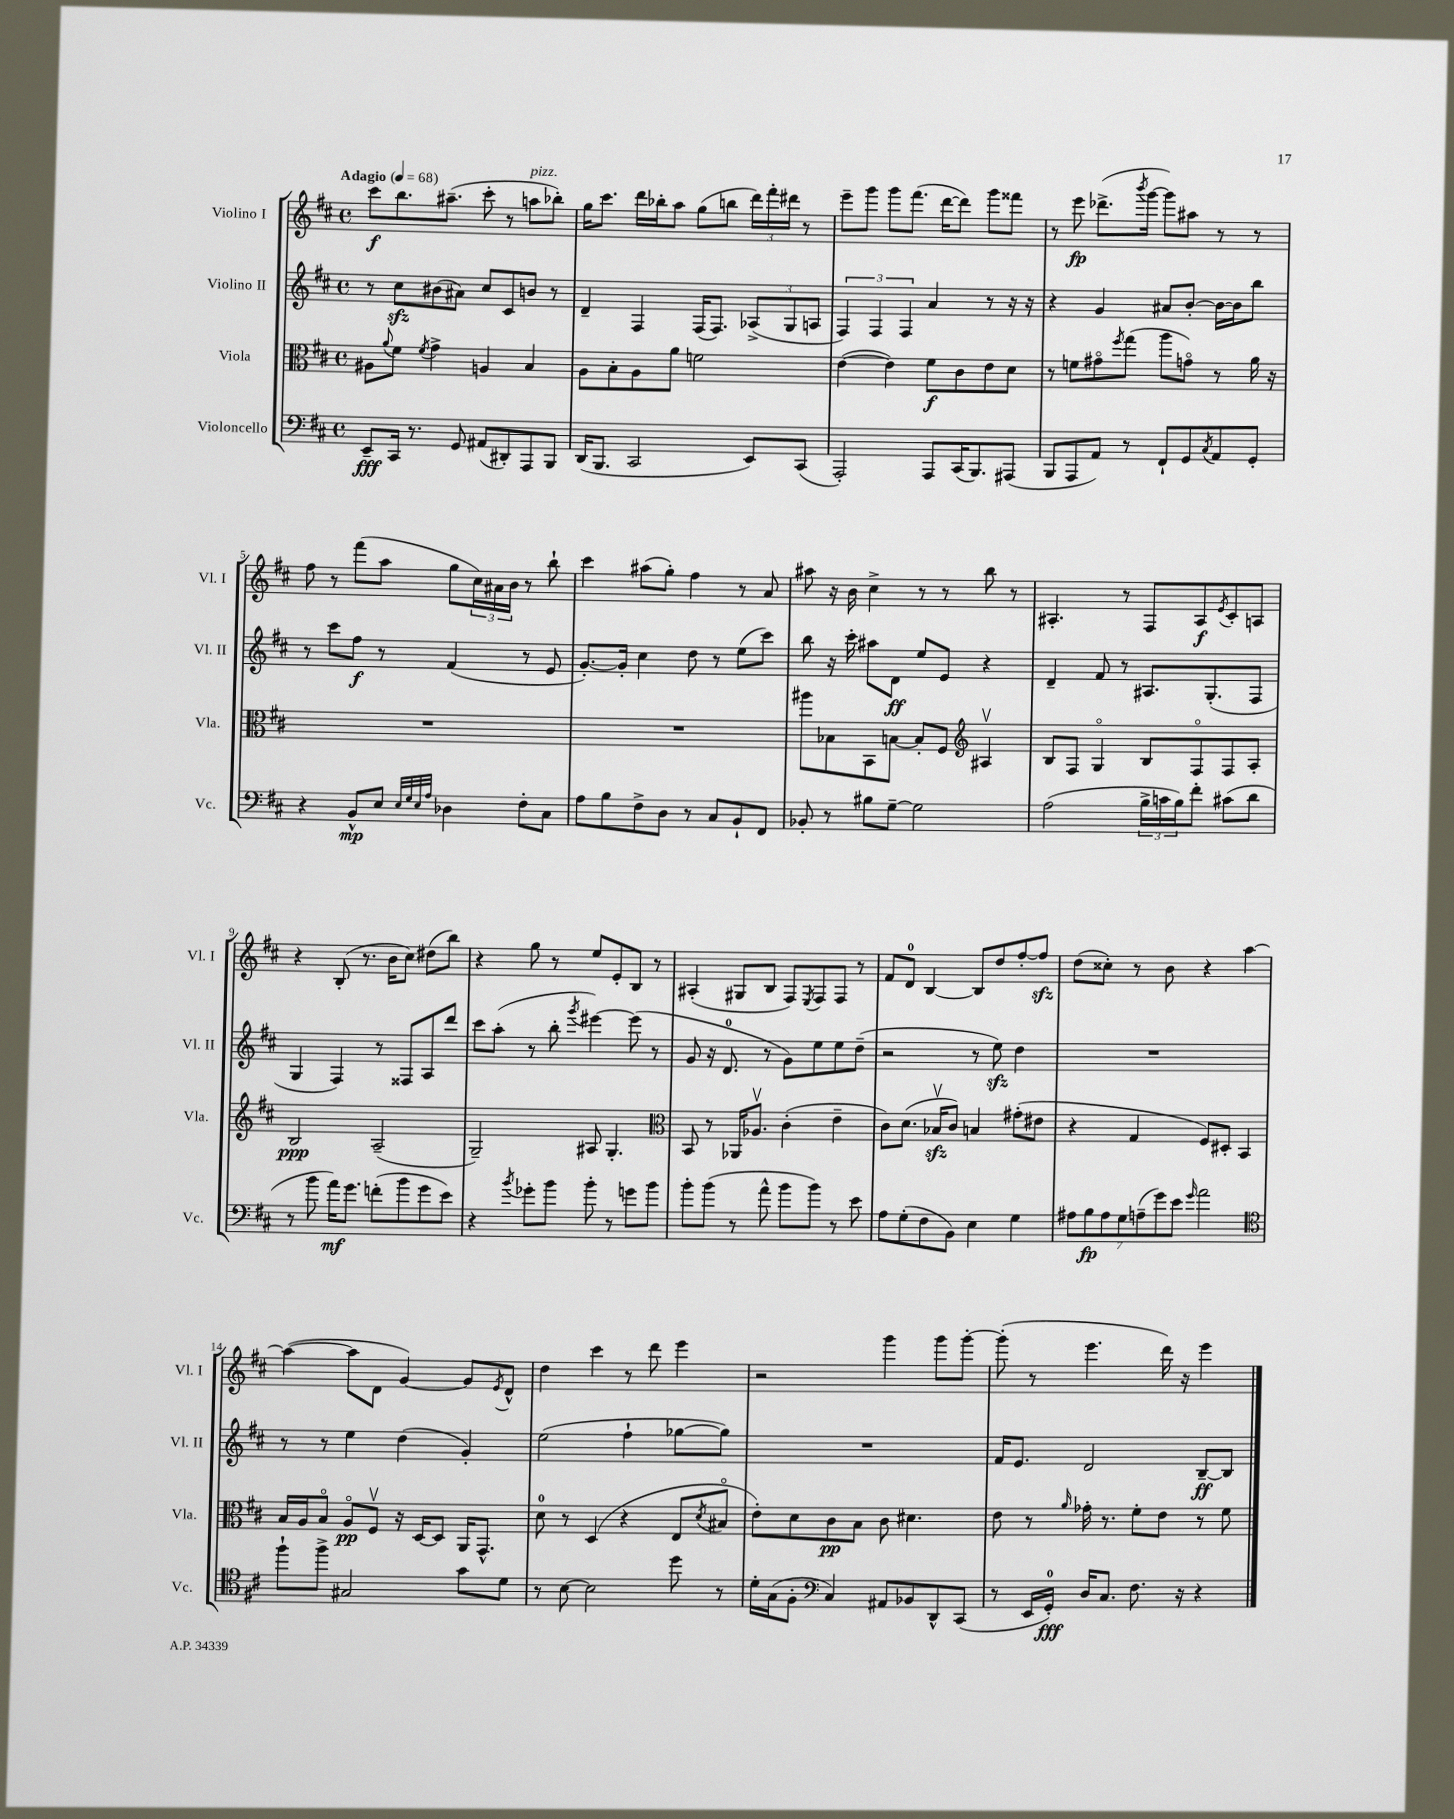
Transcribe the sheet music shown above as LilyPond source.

<<
\new StaffGroup <<
\new Staff = "s0" \with { instrumentName = "Violino I" shortInstrumentName = "Vl. I" } {
    \clef treble \key d \major \defaultTimeSignature \time 4/4 \tempo "Adagio" 4 = 68
    cis'''8\f b''8. ais''8.--( cis'''8-. r8 a''8^\markup { \italic "pizz." } bes''8-.) |
    g''16 cis'''8. d'''16 bes''16-. a''8 g''8( b''8 \tuplet 3/2 { d'''16) fis'''16-. dis'''16 } r8 |
    e'''8-- g'''8 g'''8 fis'''8.( d'''16~ d'''8) g'''8 fisis'''8 |
    r8 e'''8\fp des'''8.->( \acciaccatura { b'''8 } g'''16~ g'''8) ais''8 r8 r8 |
    fis''8 r8 fis'''8( a''8 g''8 \tuplet 3/2 { cis''16) ais'16 b'16 } r8 b''8-! |
    cis'''4 ais''8( g''8-.) fis''4 r8 a'8 |
    ais''8 r16 b'16 cis''4-> r8 r8 b''8 r8 |
    ais4.-. r8 fis8 ais8\f \acciaccatura { e'8 } cis'8-. a8 |
    r4 b8-.( r8. b'16 cis''8) dis''8( b''8) |
    r4 g''8 r8 e''8 e'8-. b8 r8 |
    ais4-.( gis8 b8 fis8) \acciaccatura { e8 } fis8 fis8 r8 |
    fis'8 d'8-0 b4~ b8 d''8 fis''8~-. fis''8\sfz |
    d''8( cisis''8-.) r8 b'8 r4 a''4~ |
    a''4~( a''8 d'8 g'4~) g'8 \acciaccatura { e'8 } d'8-^ |
    d''4 cis'''4 r8 d'''8 e'''4 |
    r2 g'''4 g'''8 g'''8~-. |
    g'''8-.( r8 e'''4. d'''16) r16 e'''4 \bar "|." |
}
\new Staff = "s1" \with { instrumentName = "Violino II" shortInstrumentName = "Vl. II" } {
    \clef treble \key d \major \defaultTimeSignature \time 4/4
    r8 cis''8\sfz bis'8( ais'8) cis''8 cis'8 b'8 r8 |
    d'4-- fis4 fis16( fis8.) \tuplet 3/2 { aes8->( g8 a8 } |
    \tuplet 3/2 { fis4) fis4 fis4 } a'4 r8 r16 r16 |
    r4 g'4 ais'8 b'8~-. b'16~ b'16 b''8 |
    r8 cis'''8 fis''8\f r8 fis'4( r8 e'8 |
    g'8.~-.) g'16-. cis''4 d''8 r8 e''8( cis'''8) |
    b''8 r16 cis'''16-. ais''8 d'8\ff e''8 e'8 r4 |
    d'4-- fis'8 r8 ais8. g8.-.( fis8 |
    g4 fis4) r8 fisis8 a8 d'''8 |
    cis'''8 a''8-.( r8 b''8-. \acciaccatura { g'''8 } eis'''4~) eis'''8( r8 |
    g'8 r16 d'8.-0 r8 g'8) e''8 e''8 d''8--( |
    r2 r8 e''8\sfz) d''4 |
    R1 |
    r8 r8 e''4 d''4( g'4-.) |
    e''2( fis''4-! ges''8~ ges''8) |
    R1 |
    fis'16 e'8. d'2 b8~--\ff b8 \bar "|." |
}
\new Staff = "s2" \with { instrumentName = "Viola" shortInstrumentName = "Vla." } {
    \clef alto \key d \major \defaultTimeSignature \time 4/4
    ais8 \appoggiatura { a'8 } fis'8 \acciaccatura { fis'8 } g'4-> a4 b4 |
    a8 b8-. a8 a'8 f'2 |
    e'4~( e'4) fis'8\f cis'8 e'8 d'8 |
    r8 f'8 gis'8\flageolet \acciaccatura { fis''8 } g''8( a''8 g'8\flageolet) r8 a'16 r16 |
    R1 |
    R1 |
    ais''8 bes8 b,8 b8~ b8-. fis8 \clef treble ais4\upbow |
    b8 fis8 g4\flageolet b8 fis8\flageolet fis8 a8-. |
    b2\ppp a2--( |
    g2--) ais8 g4.-. |
    \clef alto b,8 r8 aes,16 aes8.\upbow cis'4-.( e'4-- |
    cis'8) d'8.( bes16\upbow\sfz cis'8) b4 gis'8-.( eis'8 |
    r4 g4 fis8) dis8-. b,4 |
    b16 a16 b8\flageolet a8\flageolet\pp fis8\upbow r16 d16~ d8 a,16 g,8.-^ |
    d'8-0 r8 d4( r4 e8 \acciaccatura { d'8 } bis8\flageolet |
    e'8-.) d'8 cis'8\pp b8 cis'8 dis'4. |
    e'8 r8 \grace { a'16 } ges'16-. r8. fis'8-. e'8 r8 fis'8 \bar "|." |
}
\new Staff = "s3" \with { instrumentName = "Violoncello" shortInstrumentName = "Vc." } {
    \clef bass \key d \major \defaultTimeSignature \time 4/4
    e,8--\fff cis,16 r8. g,8 ais,8( dis,8-.) a,,8 b,,8 |
    d,16( b,,8. cis,2 e,8) cis,8( |
    a,,2-.) a,,8 cis,16( b,,8.) ais,,8( |
    b,,8 a,,8 a,8) r8 fis,8-! g,8 \acciaccatura { cis8 } a,8 g,8-. |
    r4 b,8-^\mp e8 \grace { e32 g32 e32 a32 } des4 fis8-. cis8 |
    a8 b8 fis8-> d8 r8 cis8 b,8-! fis,8 |
    bes,8-. r8 bis8 g8~-- g2 |
    a2( \tuplet 3/2 { b16-> c'16 b16) } fis'8-. cis'8( d'8 |
    r8 b'8 a'16\mf) g'8. f'8-.( b'8 g'8 e'8) |
    r4 \acciaccatura { b'8 } ges'8-. b'8 b'8-. r8 g'8 b'8 |
    b'8-. b'8( r8 a'8-^ b'8 b'8) r8 e'8 |
    a8 g8-.( fis8 b,8) e4 g4 |
    \tuplet 7/4 { ais8 b8\fp ais8 g8 a8--( g'8) e'8 } \grace { g'16 } a'2 |
    \clef tenor fis''8-! fis''8-> gis2 g'8 d'8 |
    r8 b8~ b2 d''8 r8 |
    d'16-. g16( fis8-. \clef bass cis4) ais,8 bes,8 d,8-^ cis,8( |
    r8 e,16 g,16-0-.\fff) d16 cis8. fis8. r16 r4 \bar "|." |
}
>>
>>
